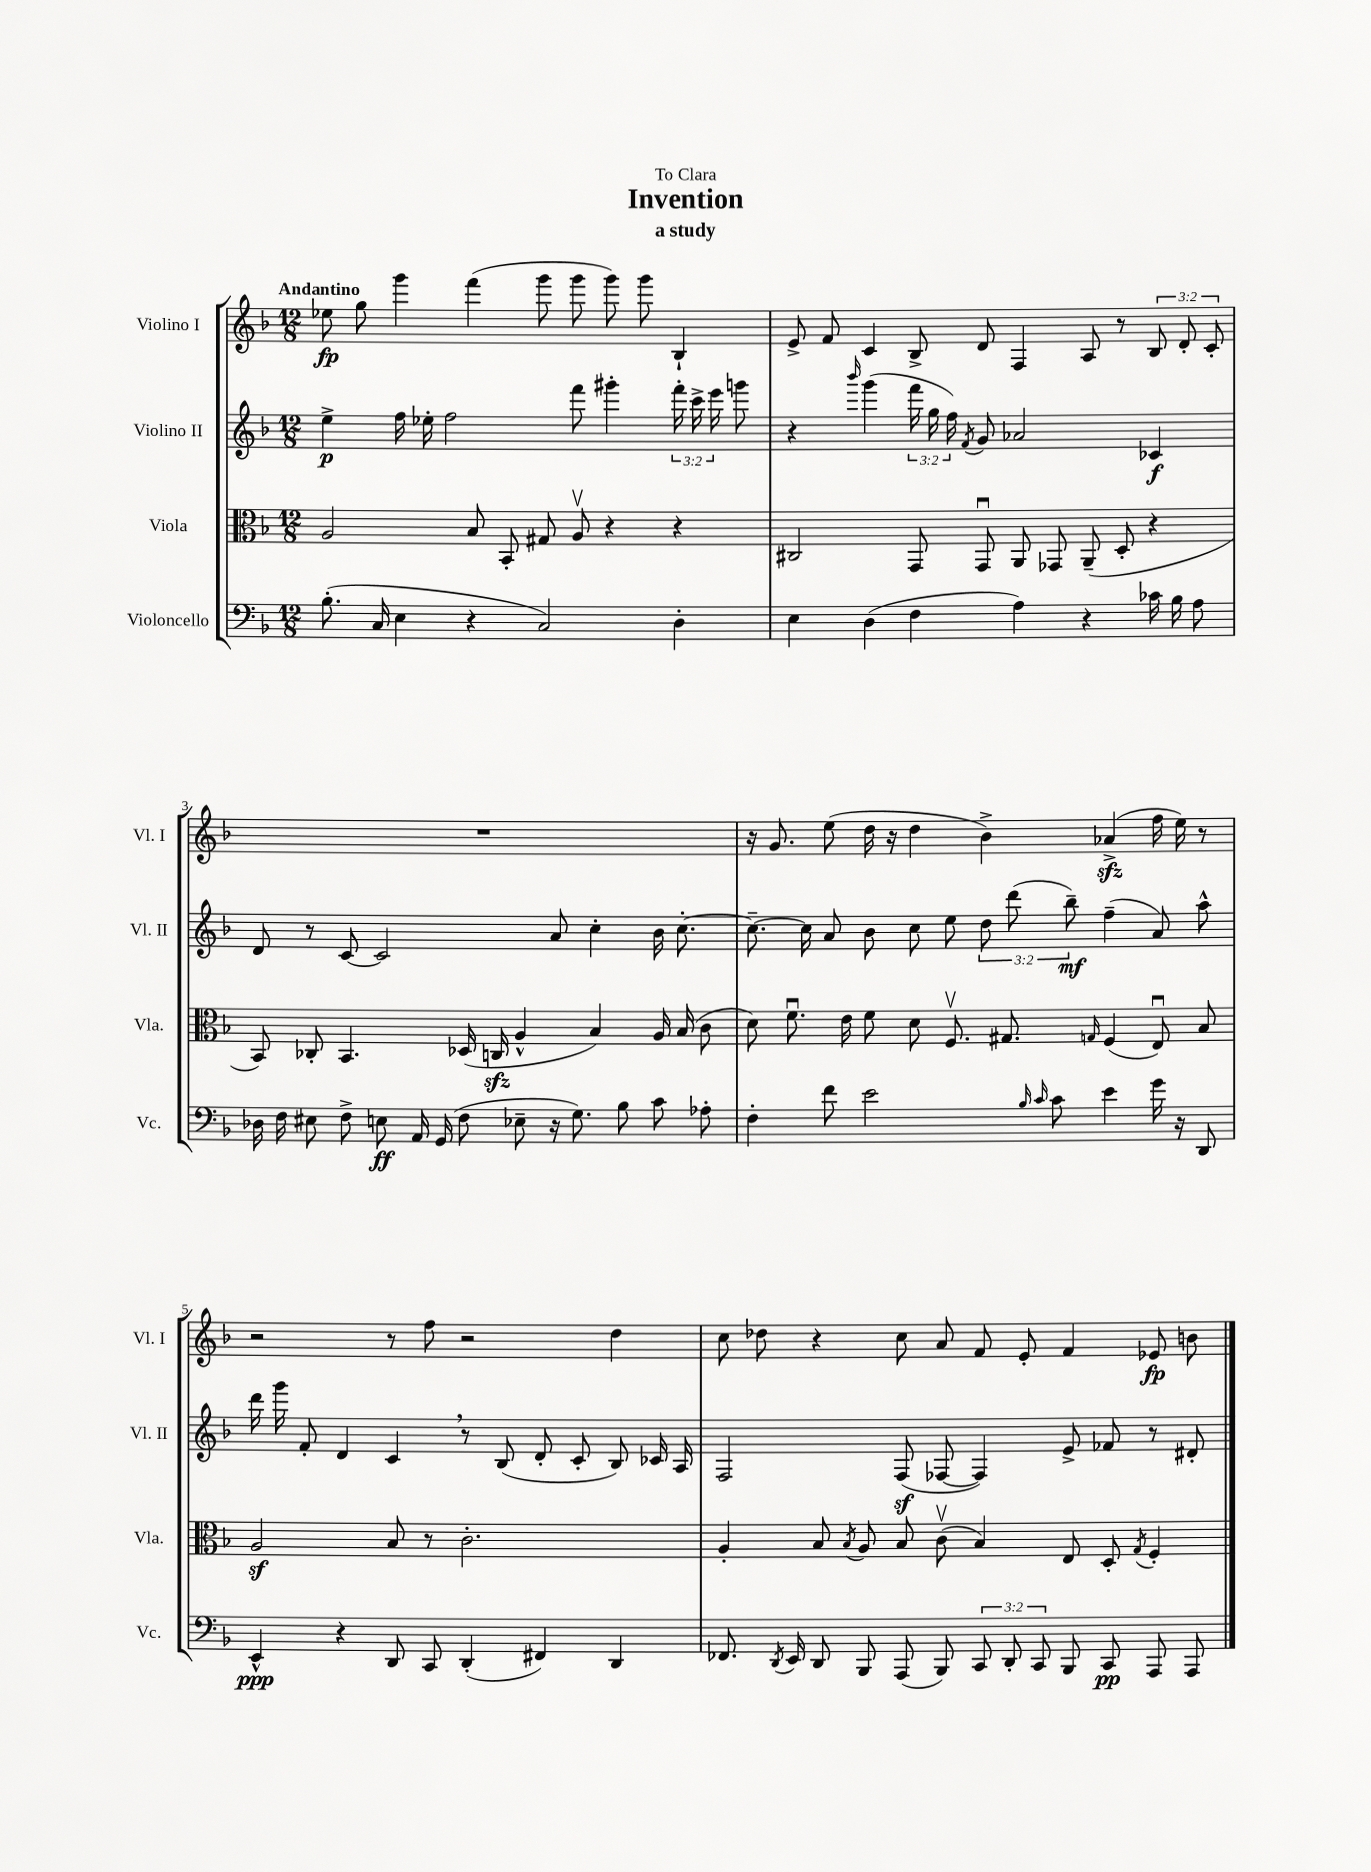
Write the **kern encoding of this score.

**kern	**kern	**kern	**kern
*staff4	*staff3	*staff2	*staff1
*clefF4	*clefC3	*clefG2	*clefG2
*k[b-]	*k[b-]	*k[b-]	*k[b-]
*M12/8	*M12/8	*M12/8	*M12/8
(8.B-'\	2A/	4ee^\	8ee-\
.	.	.	8gg\
16C/	.	.	.
4E\	.	16ff\	4ggg\
.	.	16ee-'\	.
.	.	2ff\	.
4r	8B-/	.	(4fff\
.	8BB-'/	.	.
2C/)	8G#/	.	8ggg\
.	8Av/	8fff\	8ggg\
.	4r	4ggg#'\	8ggg\)
.	.	.	8ggg\
4D'\	4r	24fff'\	4B-`/
.	.	24ccc^\	.
.	.	24eee\	.
.	.	8ggg\	.
=	=	=	=
4E\	2C#/	4r	8e^/
.	.	.	8f/
.	.	16qqbbb-/	.
(4D\	.	(4ggg\	4c/
4F\	8GG/	24fff\	8B-^/
.	.	24gg\	.
.	.	24ff\)	.
.	.	8qf/	.
.	8GGu/	8g/	8d/
4A\)	8AA/	2a-/	4F/
.	8GG-/	.	.
4r	(8AA~/	.	8A/
.	8D'/	.	8r
16c-\	4r	4c-/	12B-/
16B-\	.	.	.
.	.	.	12d'/
8A\	.	.	.
.	.	.	12c'/
=	=	=	=
16D-\	8BB-/)	8d/	1.r
16F\	.	.	.
8E#\	8C-'/	8r	.
8F^\	4.BB-/	[8c/	.
8E\	.	2c/]	.
16AA/	.	.	.
(16GG/	.	.	.
8F\	(16D-/	.	.
.	16C/	.	.
8E-~\	4A^^/	.	.
16r	.	8a/	.
8.G\)	.	.	.
.	4B-/)	4cc'\	.
8B-\	.	.	.
8c\	16A/	16b-\	.
.	(16B-/	[8.cc'\	.
8A-'\	8c\	.	.
=	=	=	=
4F'\	8d\)	8.cc~\_	16r
.	.	.	8.g/
.	8.fu\	.	.
.	.	16cc\]	.
8f\	.	8a/	(8ee\
.	16e\	.	.
2e\	8f\	8b-\	16dd\
.	.	.	16r
.	8d\	8cc\	4dd\
.	8.Fv/	8ee\	.
.	.	12dd\	4b-^\)
.	8.G#/	.	.
.	.	(12ddd\	.
16qqB-/	.	.	.
16qqc/	.	.	.
8c\	.	.	.
.	.	12bb-~\)	.
.	16qqG/	.	.
4e\	(4F/	(4ff~\	(4a-^/
16g\	8Eu/)	8a/)	16ff\
16r	.	.	16ee\)
8DD/	8B-/	8aa^^\	8r
=	=	=	=
4EE^^/	2A/	16ddd\	2r
.	.	16ggg\	.
.	.	8f'/	.
4r	.	4d/	.
8DD/	8B-/	4c/	8r
8CC/	8r	.	8ff\
(4DD'/	2.c'\	8r	2r
.	.	(8B-/	.
4FF#/)	.	8d'/	.
.	.	8c'/	.
4DD/	.	8B-/)	4dd\
.	.	16c-/	.
.	.	16A/	.
=	=	=	=
8.FF-/	4A'/	2F/	8cc\
.	.	.	8dd-\
8qDD/	.	.	.
16EE/	.	.	.
8DD/	8B-/	.	4r
.	8qB-/	.	.
8BBB-/	8A/	.	.
(8AAA/	8B-/	(8F/	8cc\
8BBB-/)	(8cv\	[8F-/	8a/
12CC/	4B-/)	4F-/])	8f/
12DD'/	.	.	.
.	.	.	8e'/
12CC/	.	.	.
8BBB-/	8E/	8e^/	4f/
8CC/	8D'/	8f-/	.
.	8qG/	.	.
8AAA/	4F'/	8r	8e-/
8AAA/	.	8d#'/	8b\
==	==	==	==
*-	*-	*-	*-
